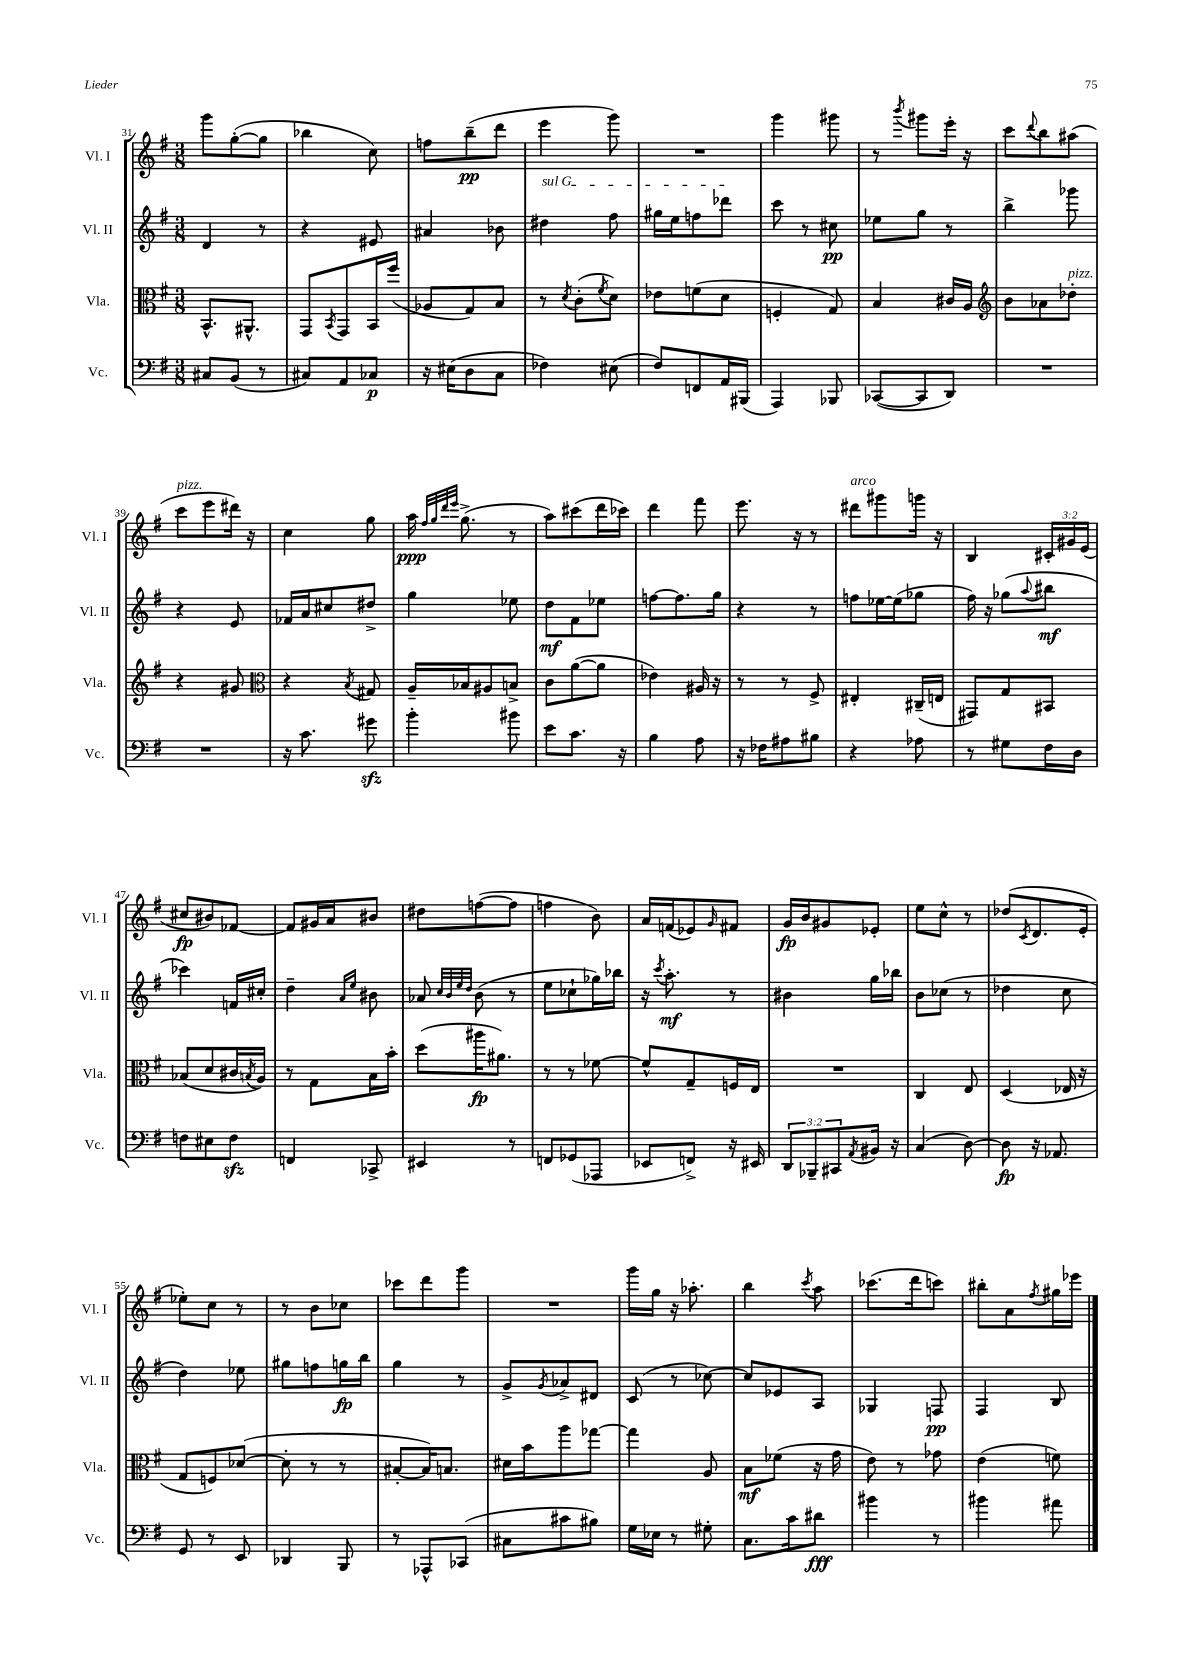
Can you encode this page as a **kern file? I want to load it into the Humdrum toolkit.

**kern	**dynam	**kern	**dynam	**kern	**dynam	**kern	**dynam
*part4	*part4	*part3	*part3	*part2	*part2	*part1	*part1
*staff4	*staff4	*staff3	*staff3	*staff2	*staff2	*staff1	*staff1
*I"Vc.	*	*I"Vla.	*	*I"Vl. II	*	*I"Vl. I	*
*I'Vc.	*	*I'Vla.	*	*I'Vl. II	*	*I'Vl. I	*
*clefF4	*	*clefC3	*	*clefG2	*	*clefG2	*
*k[f#]	*	*k[f#]	*	*k[f#]	*	*k[f#]	*
*M3/8	*	*M3/8	*	*M3/8	*	*M3/8	*
=31	=31	=31	=31	=31	=31	=31	=31
8C#X/L	.	8.BB^^/L	.	4d/	.	8ggg\L	.
(8BB/J	.	.	.	.	.	([8gg'\	.
.	.	8.AA#X^^/J	.	.	.	.	.
8r	.	.	.	8r	.	8gg\J]	.
=32	=32	=32	=32	=32	=32	=32	=32
8C#X/L)	.	8GG/L	.	4r	.	4bb-X\	.
.	.	8qBB/	.	.	.	.	.
8AA/	.	8GG/	.	.	.	.	.
8C-X/J	p	16BB/L	.	8e#X/	.	8cc\)	.
.	.	(16ff#/JJ	.	.	.	.	.
=33	=33	=33	=33	=33	=33	=33	=33
16r	.	8A-X/L	.	4a#X/	.	8ffn\L	.
(16E#X\KL	.	.	.	.	.	.	.
8D\	.	8G/)	.	.	.	(8bb~\	pp
8C\J	.	8B/J	.	8b-X\	.	8ddd\J	.
=34	=34	=34	=34	=34	=34	=34	=34
!	!	!	!	!LO:TX:a:i:t=sul G	!	!	!
4F-X\)	.	8r	.	4dd#X\	.	4eee\	.
.	.	8qd/	.	.	.	.	.
.	.	(8c'\L	.	.	.	.	.
.	.	8qf#/	.	.	.	.	.
(8E#X\	.	8d\J)	.	8ff#\	.	8ggg\)	.
=35	=35	=35	=35	=35	=35	=35	=35
8F#/L)	.	8e-X\L	.	16gg#X\LL	.	4.r	.
.	.	.	.	16ee\J	.	.	.
8FFn/	.	(8fn\	.	8ffn\	.	.	.
16AA/L	.	8d\J	.	8ddd-X\J	.	.	.
(16BBB#X/JJ	.	.	.	.	.	.	.
=36	=36	=36	=36	=36	=36	=36	=36
4AAA/)	.	4Fn'/	.	8ccc\	.	4ggg\	.
.	.	.	.	8r	.	.	.
8BBB-X/	.	8G/)	.	8cc#X\	pp	8ggg#X\	.
=37	=37	=37	=37	=37	=37	=37	=37
([8CC-X/L	.	4B/	.	8ee-X\L	.	8r	.
.	.	.	.	.	.	8qbbb/	.
8CC-/]	.	.	.	8gg\J	.	8ggg#X\L	.
8DD/J)	.	16c#X/LL	.	8r	.	16eee'\Jk	.
.	.	16A/JJ	.	.	.	16r	.
=38	=38	=38	=38	=38	=38	=38	=38
*	*	*clefG2	*	*	*	*	*
4.r	.	8b\L	.	4bb^\	.	8ccc\L	.
.	.	.	.	.	.	8qqddd/	.
.	.	8a-X\	.	.	.	8bb\	.
!	!	!LO:TX:a:i:t=pizz.	!	!	!	!	!
.	.	8dd-X'\J	.	8ggg-X\	.	(8aa#X\J	.
!!LO:LB:g=z
=39	=39	=39	=39	=39	=39	=39	=39
!	!	!	!	!	!	!LO:TX:a:i:t=pizz.	!
4.r	.	4r	.	4r	.	8ccc\L	.
.	.	.	.	.	.	8eee\	.
.	.	8g#X/	.	8e/	.	16ddd#X\Jk)	.
.	.	.	.	.	.	16r	.
=40	=40	=40	=40	=40	=40	=40	=40
*	*	*clefC3	*	*	*	*	*
16r	.	4r	.	16f-X/LL	.	4cc\	.
8.c\	.	.	.	16a/J	.	.	.
.	.	.	.	8cc#X/	.	.	.
.	.	8qB/	.	.	.	.	.
8g#Xzz\	.	8G#X/	.	8dd#X^/J	.	8gg\	.
=41	=41	=41	=41	=41	=41	=41	=41
4b'\	.	16A~/LL	.	4gg\	.	16aa\	ppp
.	.	.	.	.	.	32qqff#/LLL	.
.	.	.	.	.	.	32qqgg/	.
.	.	.	.	.	.	32qqddd/	.
.	.	.	.	.	.	32qqeee/JJJ	.
.	.	16B-X/J	.	.	.	(8.gg^\	.
.	.	8A#X/	.	.	.	.	.
8b#X\	.	8Bn^/J	.	8ee-X\	.	8r	.
=42	=42	=42	=42	=42	=42	=42	=42
8e\L	.	8c\L	.	8dd\L	mf	8aa\L)	.
8.c\J	.	([8a\	.	8f#\	.	(8ccc#X\	.
.	.	8a\J]	.	8ee-X\J	.	16ddd\L	.
16r	.	.	.	.	.	16ccc-X\JJ)	.
=43	=43	=43	=43	=43	=43	=43	=43
4B\	.	4e-X\)	.	[8ffn\L	.	4ddd\	.
.	.	.	.	8.ff\]	.	.	.
8A\	.	16A#X/	.	.	.	8fff#\	.
.	.	16r	.	16gg\Jk	.	.	.
=44	=44	=44	=44	=44	=44	=44	=44
16r	.	8r	.	4r	.	8.eee\	.
16F-X\KL	.	.	.	.	.	.	.
8A#X\	.	8r	.	.	.	.	.
.	.	.	.	.	.	16r	.
8B#X\J	.	8F#^/	.	8r	.	8r	.
=45	=45	=45	=45	=45	=45	=45	=45
!	!	!	!	!	!	!LO:TX:a:i:t=arco	!
4r	.	4E#X'/	.	8ffn\L	.	8ddd#X\L	.
.	.	.	.	[16ee-X\L	.	8ggg#X\	.
.	.	.	.	(16ee-\J]	.	.	.
8A-X\	.	(16C#X~/LL	.	8gg-X\J	.	16gggn\Jk	.
.	.	16En/JJ	.	.	.	16r	.
=46	=46	=46	=46	=46	=46	=46	=46
8r	.	8GG#X/L)	.	16ff#\)	.	4B/	.
.	.	.	.	16r	.	.	.
8G#X\L	.	8G/	.	(8gg-X\L	.	.	.
.	.	.	.	8qqaa/	.	.	.
16F#\L	.	8BB#X/J	.	8bb#X\J	mf	24c#X'/LL	.
.	.	.	.	.	.	24g#X/	.
16D\JJ	.	.	.	.	.	.	.
.	.	.	.	.	.	(24e/JJ	.
!!LO:LB:g=z
=47	=47	=47	=47	=47	=47	=47	=47
8Fn\L	.	(8B-X/L	.	4ccc-X\)	.	8cc#X/L	fp
8E#X\	.	8d/	.	.	.	8b#X/)	.
8Fzz\J	.	16c#X/L	.	16fn/LL	.	[8f-X/J	.
.	.	8qBn/	.	.	.	.	.
.	.	16A/JJ)	.	16cc#X'/JJ	.	.	.
=48	=48	=48	=48	=48	=48	=48	=48
4FFn/	.	8r	.	4dd~\	.	8f-/L]	.
.	.	8G\L	.	.	.	16g#X/L	.
.	.	.	.	.	.	16a/J	.
.	.	.	.	16qqa/LL	.	.	.
.	.	.	.	16qqee/JJ	.	.	.
8CC-X^/	.	16B\L	.	8b#X\	.	8b#X/J	.
.	.	16b'\JJ	.	.	.	.	.
=49	=49	=49	=49	=49	=49	=49	=49
4EE#X/	.	(8dd\L	.	8a-X/	.	8dd#X\L	.
.	.	.	.	32qqcc/LLL	.	.	.
.	.	.	.	32qqb/	.	.	.
.	.	.	.	32qqee/	.	.	.
.	.	.	.	32qqdd/JJJ	.	.	.
.	.	16aa#X\K	fp	(8b\	.	([8ffn\	.
.	.	8.a#X\J)	.	.	.	.	.
8r	.	.	.	8r	.	8ff\J]	.
=50	=50	=50	=50	=50	=50	=50	=50
8FFn/L	.	8r	.	8ee\L	.	4ffn\	.
(8GG-X/	.	8r	.	8cc-X`\	.	.	.
8AAA-X/J	.	[8f-X\	.	16gg-X\L)	.	8b\)	.
.	.	.	.	16bb-X\JJ	.	.	.
=51	=51	=51	=51	=51	=51	=51	=51
8EE-X/L	.	8f-^^/L]	.	16r	.	16a/LL	.
.	.	.	.	8qccc/	.	.	.
.	.	.	.	8.aa'\	mf	(16fn/J	.
8FFn^/J)	.	8G~/	.	.	.	8e-X/)	.
.	.	.	.	.	.	16qqg/	.
16r	.	16Fn/L	.	8r	.	8f#X/J	.
16EE#X/	.	16E/JJ	.	.	.	.	.
=52	=52	=52	=52	=52	=52	=52	=52
12DD/L	.	4.r	.	4b#X\	.	16g/LL	fp
.	.	.	.	.	.	16b/J	.
12BBB-X~/	.	.	.	.	.	.	.
.	.	.	.	.	.	8g#X/	.
12CC#X/	.	.	.	.	.	.	.
8qAA/	.	.	.	.	.	.	.
16BB#X/Jk	.	.	.	16gg\LL	.	8e-X'/J	.
16r	.	.	.	16bb-X\JJ	.	.	.
=53	=53	=53	=53	=53	=53	=53	=53
(4C/	.	4C/	.	8b\L	.	8ee\L	.
.	.	.	.	(8cc-X\J	.	8cc^^\J	.
[8D\)	.	8E/	.	8r	.	8r	.
=54	=54	=54	=54	=54	=54	=54	=54
8D\]	fp	(4D/	.	4dd-X\	.	(8dd-X/L	.
.	.	.	.	.	.	8qc/	.
16r	.	.	.	.	.	8.d/	.
8.AA-X/	.	.	.	.	.	.	.
.	.	16E-X/	.	8cc\	.	.	.
.	.	16r	.	.	.	16e'/Jk	.
!!LO:LB:g=z
=55	=55	=55	=55	=55	=55	=55	=55
8GG/	.	8G/L	.	4dd\)	.	8ee-X'\L)	.
8r	.	8Fn/)	.	.	.	8cc\J	.
8EE/	.	([8d-X/J	.	8ee-X\	.	8r	.
=56	=56	=56	=56	=56	=56	=56	=56
4DD-X/	.	8d-'\]	.	8gg#X\L	.	8r	.
.	.	8r	.	8ffn\	.	8b\L	.
8BBB/	.	8r	.	16ggn\L	fp	8cc-X\J	.
.	.	.	.	16bb\JJ	.	.	.
=57	=57	=57	=57	=57	=57	=57	=57
8r	.	[8B#X'/L	.	4gg\	.	8ccc-X\L	.
8AAA-X^^/L	.	16B#/K])	.	.	.	8ddd\	.
.	.	8.Bn/J	.	.	.	.	.
(8CC-X/J	.	.	.	8r	.	8ggg\J	.
=58	=58	=58	=58	=58	=58	=58	=58
8C#X\L	.	16d#X\LL	.	8g^/L	.	4.r	.
.	.	16b\J	.	.	.	.	.
.	.	.	.	8qg/	.	.	.
8c#X\	.	8aa\	.	8a-X^/	.	.	.
8B#X\J)	.	[8gg-X\J	.	8d#X/J	.	.	.
=59	=59	=59	=59	=59	=59	=59	=59
16G\LL	.	4gg-\]	.	(8c/	.	16ggg\LL	.
16E-X\JJ	.	.	.	.	.	16gg\JJ	.
8r	.	.	.	8r	.	16r	.
.	.	.	.	.	.	8.aa-X'\	.
8G#X'\	.	8A/	.	[8cc-X\)	.	.	.
=60	=60	=60	=60	=60	=60	=60	=60
8.C\L	.	8B\L	mf	8cc-/L]	.	4bb\	.
.	.	(8f-X\J	.	8e-X/	.	.	.
16c\k	.	.	.	.	.	.	.
.	.	.	.	.	.	8qccc/	.
8d#X\J	fff	16r	.	8A/J	.	8aa\	.
.	.	16g\	.	.	.	.	.
=61	=61	=61	=61	=61	=61	=61	=61
4b#X\	.	8e\)	.	4G-X/	.	(8.ccc-X\L	.
.	.	8r	.	.	.	.	.
.	.	.	.	.	.	16ddd\k	.
8r	.	8g-X\	.	8Fn/	pp	8cccn\J)	.
=62	=62	=62	=62	=62	=62	=62	=62
4b#X\	.	(4e\	.	4F#/	.	8bb#X'\L	.
.	.	.	.	.	.	8a\	.
.	.	.	.	.	.	8qff#/	.
8a#X\	.	8fn\)	.	8B/	.	16gg#X\L	.
.	.	.	.	.	.	16eee-X\JJ	.
==	==	==	==	==	==	==	==
*-	*-	*-	*-	*-	*-	*-	*-
